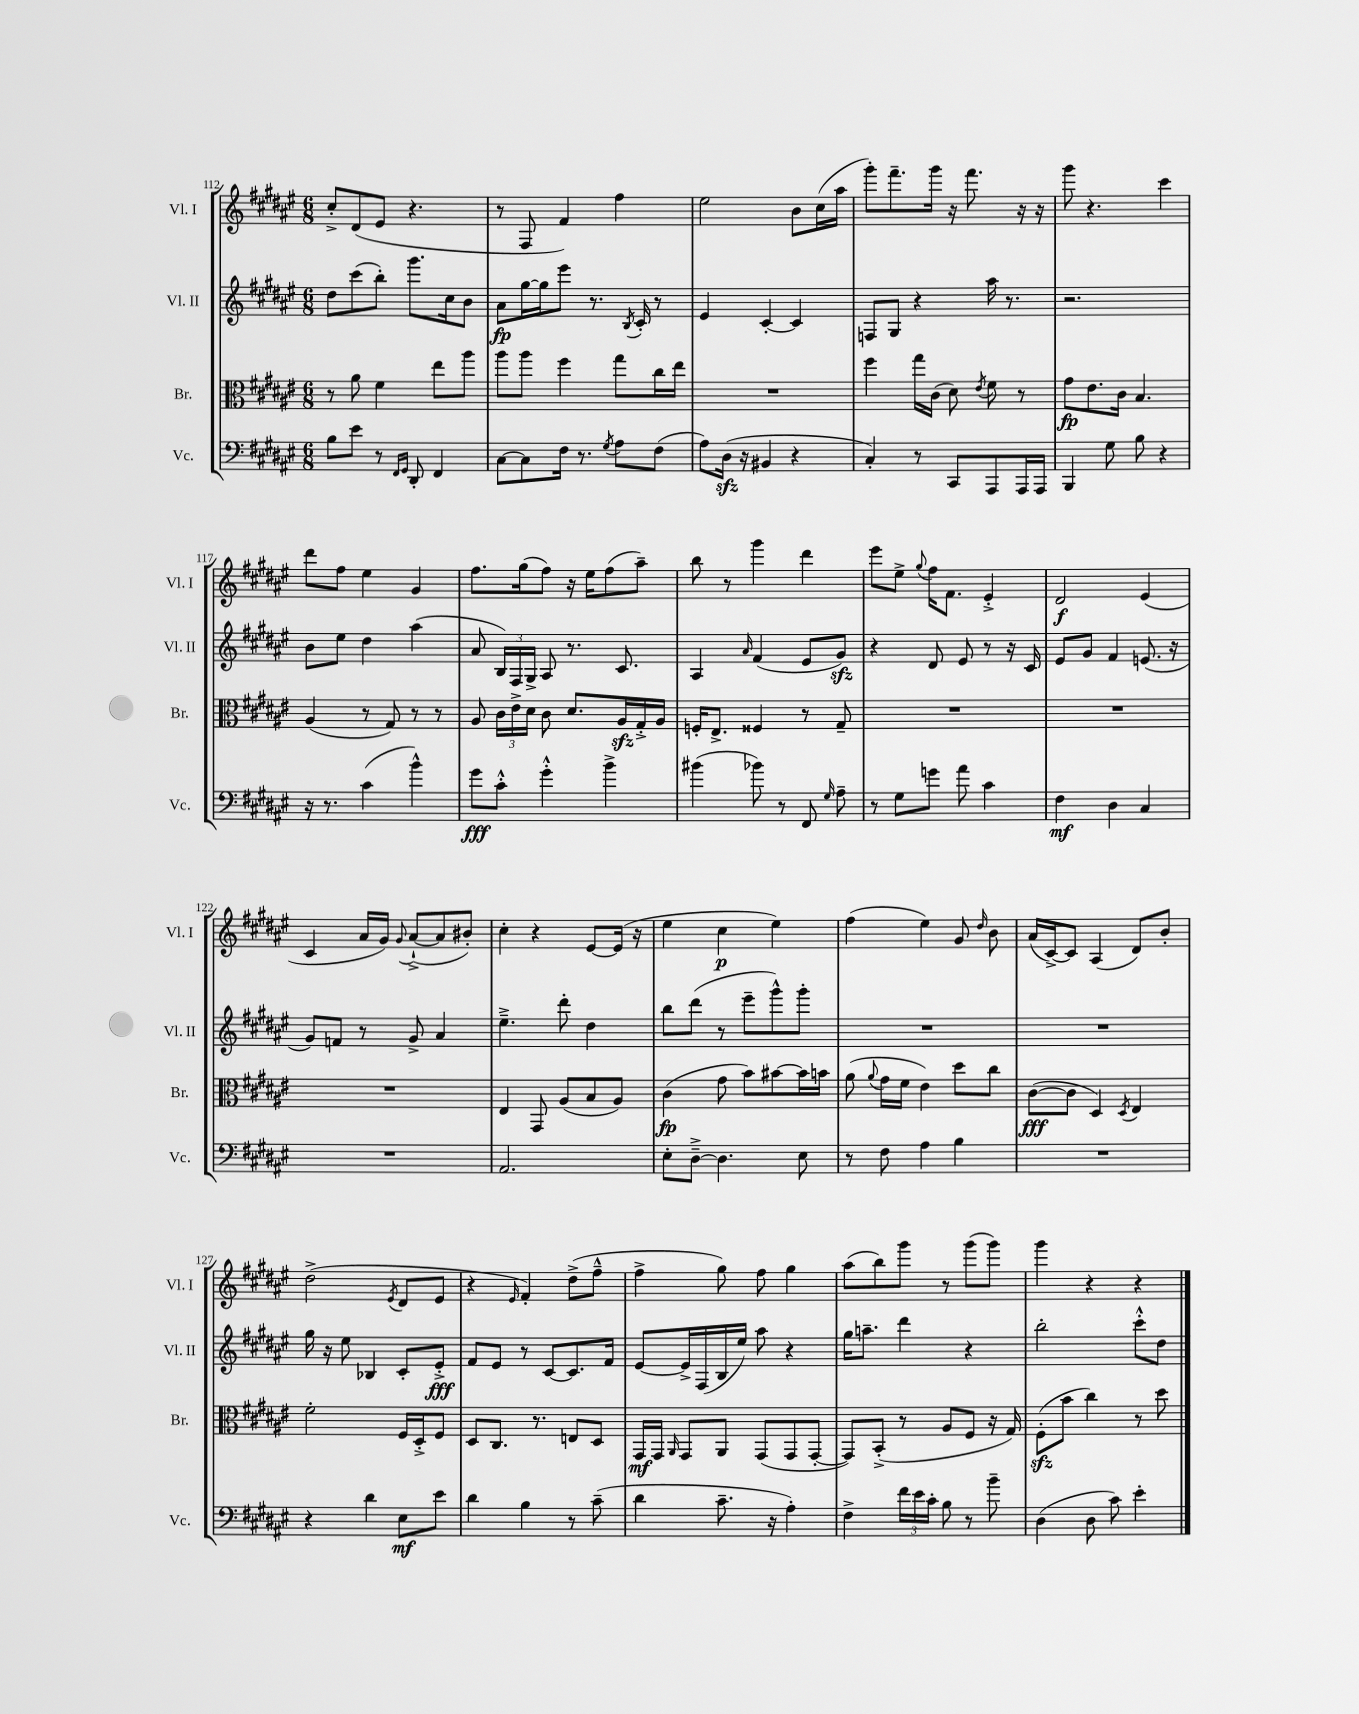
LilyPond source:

<<
\new StaffGroup <<
\new Staff = "s0" \with { instrumentName = "Vl. I" shortInstrumentName = "Vl. I" } {
    \clef treble \key fis \major \numericTimeSignature \time 6/8
    \autoBeamOff cis''8[-.-> dis'8( eis'8] r4. |
    r8 fis8 fis'4) fis''4 |
    eis''2 b'8[ cis''16( ais''16] |
    gis'''8[-.) fis'''8.-- gis'''16] r16 fis'''8. r16 r16 |
    gis'''8 r4. cis'''4 |
    dis'''8[ fis''8] eis''4 gis'4 |
    fis''8.[ gis''16( fis''8]) r16 eis''16[ fis''8( ais''8]--) |
    b''8 r8 gis'''4 dis'''4 |
    eis'''8[ eis''8]-> \appoggiatura { gis''8 } fis''16[ fis'8.] eis'4-.-> |
    dis'2\f eis'4( |
    cis'4 ais'16[ gis'16]) \appoggiatura { gis'8 } ais'8[~-!->( ais'8 bis'8]-.) |
    cis''4-. r4 eis'8[~ eis'16]( r16 |
    eis''4 cis''4\p eis''4) |
    fis''4( eis''4) gis'8 \grace { dis''16 } b'8 |
    ais'16[( cis'16~->) cis'8] ais4( dis'8[) b'8]-. |
    dis''2->( \acciaccatura { eis'8 } dis'8[ eis'8] |
    r4 \grace { eis'16 } fis'4-.) dis''8[->( fis''8]---^ |
    fis''4-> gis''8) fis''8 gis''4 |
    ais''8[( b''8) gis'''8] r8 gis'''8[( gis'''8]) |
    gis'''4 r4 r4 \bar "|." |
}
\new Staff = "s1" \with { instrumentName = "Vl. II" shortInstrumentName = "Vl. II" } {
    \clef treble \key fis \major \numericTimeSignature \time 6/8
    \autoBeamOff dis''8[ cis'''8( b''8]-.) gis'''8.[ cis''16 b'8] |
    ais'8[\fp gis''16~ gis''16 eis'''8] r8. \acciaccatura { b8 } cis'16-. r8 |
    eis'4 cis'4~-. cis'4 |
    f8[ gis8] r4 ais''16 r8. |
    r2. |
    b'8[ eis''8] dis''4 ais''4( |
    ais'8 \tuplet 3/2 { b16[) fis16 gis16]-> } ais8 r8. cis'8. |
    ais4 \grace { ais'16 } fis'4( eis'8[ gis'8]\sfz) |
    r4 dis'8 eis'8 r8 r16 cis'16 |
    eis'8[ gis'8] fis'4 e'8.( r16 |
    gis'8[) f'8] r8 gis'8-> ais'4 |
    eis''4.---> dis'''8-. dis''4 |
    b''8[ dis'''8]( r8 eis'''8[-- gis'''8-^) gis'''8]-. |
    R2. |
    R2. |
    gis''16 r16 eis''8 bes4 cis'8[-. eis'8]-.->\fff |
    fis'8[ eis'8] r8 cis'8[~ cis'8. fis'16] |
    eis'8[~ eis'16-> fis16( b16 eis''16]) ais''8 r4 |
    gis''16[ a''8.]-- dis'''4 r4 |
    b''2-. cis'''8[-.-^ dis''8] \bar "|." |
}
\new Staff = "s2" \with { instrumentName = "Br." shortInstrumentName = "Br." } {
    \clef alto \key fis \major \numericTimeSignature \time 6/8
    \autoBeamOff r8 ais'8 fis'4 eis''8[ ais''8] |
    ais''8[ ais''8] fis''4 gis''8[ cis''16 eis''16] |
    R2. |
    fis''4 gis''16[ cis'16]( dis'8) \acciaccatura { eis'8 } fis'8 r8 |
    gis'8[\fp eis'8. cis'16] b4. |
    ais4( r8 gis8) r8 r8 |
    ais8 \tuplet 3/2 { cis'16[ eis'16-> dis'16] } cis'8 dis'8.[ ais16\sfz gis16-.-> ais16] |
    f16[-. eis8.]-> fisis4 r8 gis8-- |
    R2. |
    R2. |
    R2. |
    eis4 gis,8 ais8[( b8 ais8]) |
    cis'4\fp( gis'8 b'8[) bis'8~ bis'16 b'16] |
    ais'8( \appoggiatura { ais'8 } gis'16[ fis'16] eis'4) dis''8[ cis''8] |
    cis'8[~\fff( cis'8] dis4) \acciaccatura { dis8 } eis4 |
    fis'2-. fis16[ dis16-.-> fis8] |
    dis8[ cis8.] r8. e8[ dis8] |
    gis,16[\mf gis,16] \grace { ais,16 } gis,8[ ais,8] gis,8[( gis,8 gis,8]~-. |
    gis,8[) b,8]-.->( r8 ais8[ fis8] r16 gis16) |
    fis8[-.\sfz( b'8] cis''4) r8 dis''8 \bar "|." |
}
\new Staff = "s3" \with { instrumentName = "Vc." shortInstrumentName = "Vc." } {
    \clef bass \key fis \major \numericTimeSignature \time 6/8
    \autoBeamOff b8[ eis'8] r8 \grace { fis,16[ gis,16] } dis,8-. fis,4 |
    cis8[~ cis8 fis16] r8. \acciaccatura { gis8 } ais8[ fis8]( |
    ais8[) dis16]\sfz( r16 bis,4 r4 |
    cis4-.) r8 cis,8[ ais,,8 ais,,16 ais,,16] |
    b,,4 gis8 b8 r4 |
    r16 r8. cis'4( b'4-^) |
    gis'8[\fff cis'8]-.-^ gis'4-.-^ b'4-> |
    bis'4( bes'8) r8 fis,8 \grace { gis16 } ais8-- |
    r8 gis8[ g'8] ais'8 cis'4 |
    fis4\mf dis4 cis4 |
    R2. |
    ais,2. |
    eis8[-. dis8]~---> dis4. eis8 |
    r8 fis8 ais4 b4 |
    R2. |
    r4 dis'4 eis8[\mf eis'8] |
    dis'4 b4 r8 cis'8--( |
    dis'4 cis'8.-- r16 ais4-.) |
    fis4-> \tuplet 3/2 { fis'16[ eis'16 cis'16]-. } b8 r8 b'8-- |
    dis4( dis8 cis'8) eis'4-. \bar "|." |
}
>>
>>
\layout { \context { \Score currentBarNumber = #112 } }
